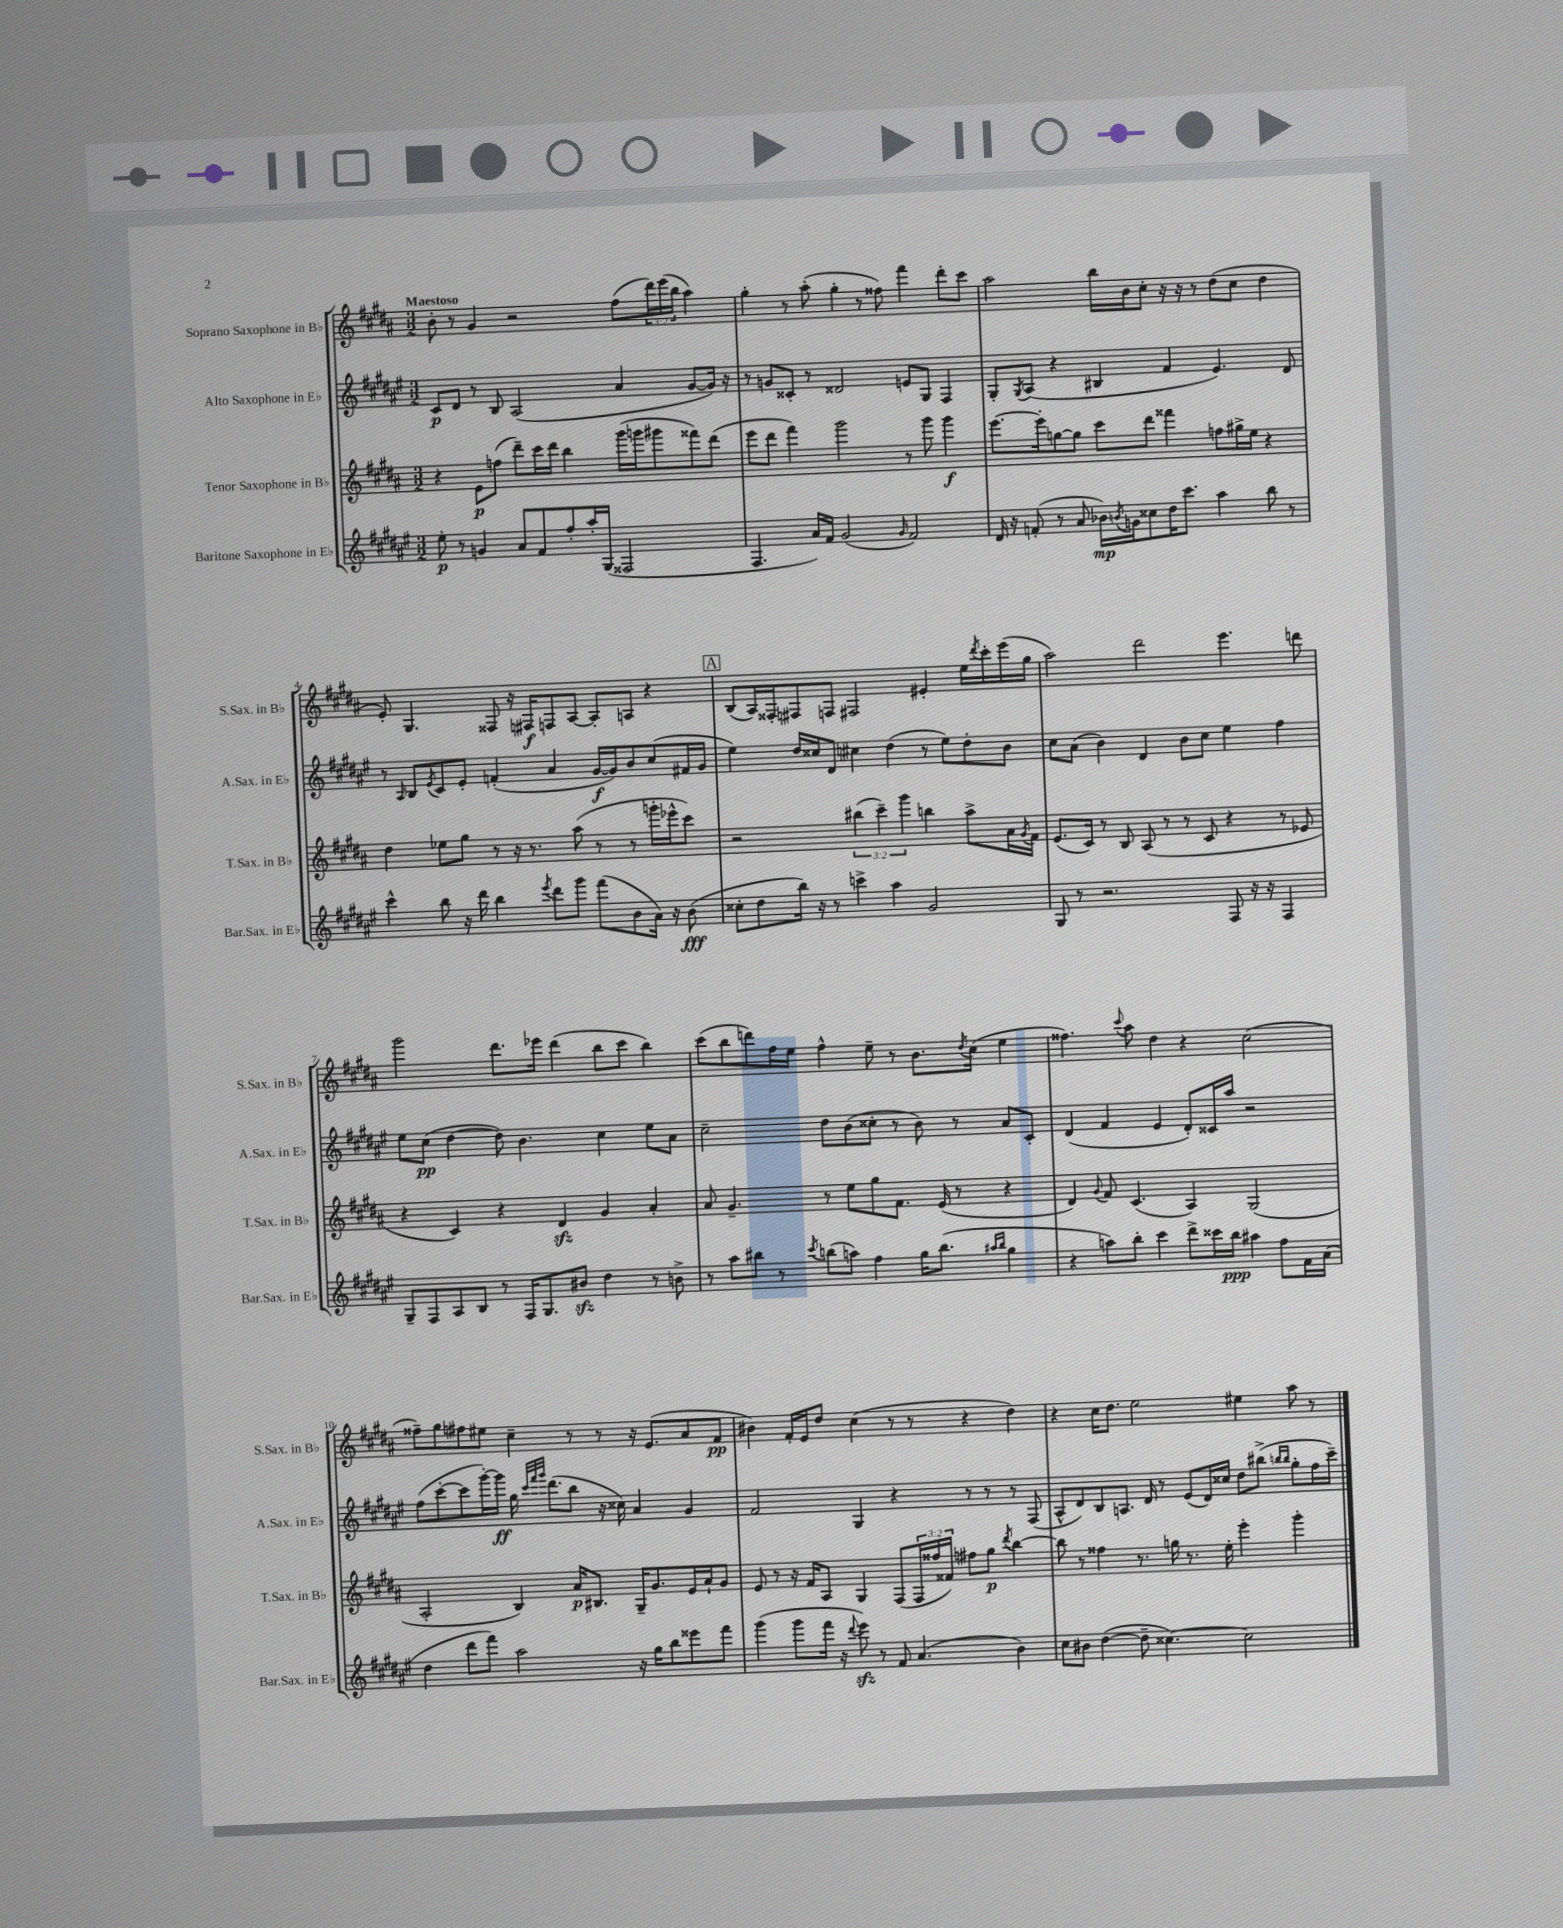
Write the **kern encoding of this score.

**kern	**kern	**kern	**kern
*staff4	*staff3	*staff2	*staff1
*clefG2	*clefG2	*clefG2	*clefG2
*k[f#c#g#d#a#e#]	*k[f#c#g#d#a#]	*k[f#c#g#d#a#e#]	*k[f#c#g#d#a#]
*M3/2	*M3/2	*M3/2	*M3/2
8ee#'	4r	8c#	8b'
8r	.	8d#	8r
4g	8e	8r	4g#
.	(8ff	8B	.
8a#	8ddd#~)	(2A#	2r
8f#	16ccc#	.	.
.	16ddd#	.	.
8ff#'	4bb	.	.
16aa#'	.	.	.
(16G#	.	.	.
2F##	(16ggg#	4a#	(8ff#
.	16ggg	.	.
.	8ggg#	.	24ddd#)
.	.	.	(24eee
.	.	.	24bb
.	8fff##)	[8g#	4aa#)
.	(8ddd#	16g#])	.
.	.	16r	.
=	=	=	=
4.F#	8eee	8r	4gg#'
.	8ddd#	8g	.
.	4fff#)	8c##'	8r
16a#)	.	8r	(8aa#'
16f#	.	.	.
(2g#	2ggg#	2d##	4gg#'
.	.	.	8r
.	.	.	8ff##)
16qqg#	.	.	.
2f#)	8r	8e	4fff#
.	8ggg#	8G#	.
.	4ggg#	4F#	8ddd#'
.	.	.	8ccc#
=	=	=	=
16d#	[8.eee	8G#'	2aa#
16r	.	.	.
.	.	8qG#	.
(8f'	.	(8A#	.
.	16eee']	.	.
8r	[8gg	4r	.
8a#	8gg]	.	.
16b-)	8ccc#	4B#	16bb
8qb	.	.	.
16g	.	.	16b
8cc##	8ddd#	.	8cc#'
16dd#	4fff##	4f#	16r
8.ccc#	.	.	16r
.	.	.	8r
4aa#	8ff	4.e#)	(8dd#
.	16gg#^	.	8cc#
.	16ee	.	.
8bb	4r	.	4dd#
8r	.	8d#	.
=	=	=	=
4ccc#^^	4dd#	8r	8e')
.	.	16qqA#	.
.	.	8B	4.G#
.	.	8qe#	.
8bb	8ee-	8c#	.
16r	8gg#	8e#'	.
16ddd#	.	.	.
4bb	8r	(4f'	8F##
.	16r	.	16r
.	8.r	.	16F#
8qeee#	.	.	.
8ddd#	.	4a#	8F
8ggg#	(8aa#	.	[8A#
(8fff#	8r	[16g#	8A#']
.	.	16g#])	.
8b	8r	8b	8A
16a#)	16ggg'	(8cc#	4r
16r	16eee-^^	.	.
(8b	8ccc#)	16f#	.
.	.	16g#	.
=	=	=	=
8cc##'	2r	4ee#)	(8B
8dd#	.	.	16A#)
.	.	.	16F##'
16bb)	.	16dd#	8F#
16r	.	16cc##	.
8r	.	8d#	8F
4ccc^	(6bb#	4cc#	2F#
.	6ccc#~)	.	.
4aa#	.	(4dd#	.
.	6ggg#	.	.
2g#	4bb	8r	4e#'
.	.	8ee#)	.
.	8aa#^	8dd#'	16ee
.	.	.	8qddd#
.	.	.	16ccc#'
.	16a#	8b	(16eee
.	8qg#	.	.
.	16f#	.	16gg#
=	=	=	=
8G#	(8.e	8cc#	2aa#)
8r	.	(8a#	.
.	16c#)	.	.
2.r	8r	4b)	.
.	8B	.	.
.	(8A#	4d#	2ddd#
.	8r	.	.
.	8r	8b	.
.	8c#	8cc#	.
8F#	4r	4ee#	4.eee
16r	.	.	.
16r	.	.	.
4F#	8r	4ff#	.
.	8e-	.	8ddd
=	=	=	=
8G#~	4r	8ee#	2ggg#
8F#	.	(8cc#	.
8A#	4c#)	[4dd#	.
8B	.	.	.
8r	4r	8dd#])	8.ddd#
16F#	.	4.b	.
8.G#	.	.	16eee-
.	4d#	.	(4ddd#
8b#	.	.	.
4dd#	4g#	4cc#	8bb
.	.	.	8ccc#
8r	4a#'	8ee#	4bb)
8b^	.	8a#	.
=	=	=	=
8r	8a#	2cc#~	(8ccc#
8aa#	4.g#~	.	8bb
8bb#	.	.	8ddd)
8r	.	.	16ff#
.	.	.	16ee
8qccc#	.	.	.
(8bb	8r	8dd#	4ff#^^
8aa)	8ee	(8b	.
4ff#	8gg#	8cc##'	8ee~
.	8.f#	8r	8r
16gg#	.	8b)	8.b
(8.bb	(16e	.	.
.	8r	8r	.
.	.	.	8qdd#
.	.	.	(16cc#
16qqaa#	.	.	.
16qqbb	.	.	.
4gg#	4r	8a#	4ee
.	.	8c#'	.
=	=	=	=
4r	4d#)	(4d#	4.ff##)
.	8qqg#	.	.
8aa)	8f#	4f#	.
.	.	.	8qqccc#
8bb'	(4.c#	.	8aa#
4ccc#	.	4e#	4dd#
8ddd#^	4A#)	8d#')	4r
16ccc##	.	16c##	.
16bb	.	16aa#	.
4aa#	(2G#	2r	(2cc#
8ff#	.	.	.
16f#	.	.	.
(16a#	.	.	.
=	=	=	=
4dd#	2A#'	(8ff#	8ff##~)
.	.	[8ccc#'	8gg#
8ddd#	.	8ccc#]	8ff#
8fff#)	.	[16ggg#')	8ee#
.	.	16ggg#]	.
2aa#	4B)	16gg#	4cc#~
.	.	32qqccc#	.
.	.	32qqfff#	.
.	.	32qqggg#	.
.	.	(8.ddd#	.
.	16a#	8bb	8r
.	8.B#	.	.
.	.	16r	8r
.	.	16cc##)	.
16r	16G#~	4a#	16r
16gg#	8.g#	.	(8.e
8bb	.	.	.
8eee##	16e	4g#	8a#
.	16a#`	.	.
8fff#	8g#	.	8f#
=	=	=	=
(4ggg#	8e	2f#	4b#)
.	8r	.	.
8ggg#	16r	.	16f#'
.	16f#	.	16e
16fff#	8A#	.	8dd#
16r	.	.	.
8qqddd#	.	.	.
8eee#)	4G#	4G#	(4cc#
8r	.	.	.
8f#	(8F#	4r	8r
(4.a#	24F#	.	8r
.	24ff##	.	.
.	24f##)	.	.
.	8ff#	8r	4r
.	8gg#	8r	.
.	8qddd#	.	.
4b)	[4bb	8r	4dd#)
.	.	(8F#	.
=	=	=	=
8cc#	8bb]	8A#^^	4r
8b#	8r	8d#)	.
([4dd#	4ff##	8B	16cc#
.	.	.	8.dd#
.	.	8.A	.
8dd#~]	8.r	.	2ee
.	.	16d#	.
[4.cc##)	.	8r	.
.	16gg	.	.
.	8.r	(8e#	.
.	.	16d#)	.
.	16ee'	16cc##	.
2cc##]	4eee'	8dd#	4ee#
.	.	(8bb#^	.
.	.	16qqbb	.
.	.	16qqbb	.
.	4ggg#'	8gg#'	8aa#
.	.	16ff#	8r
.	.	16ccc#~)	.
==	==	==	==
*-	*-	*-	*-
